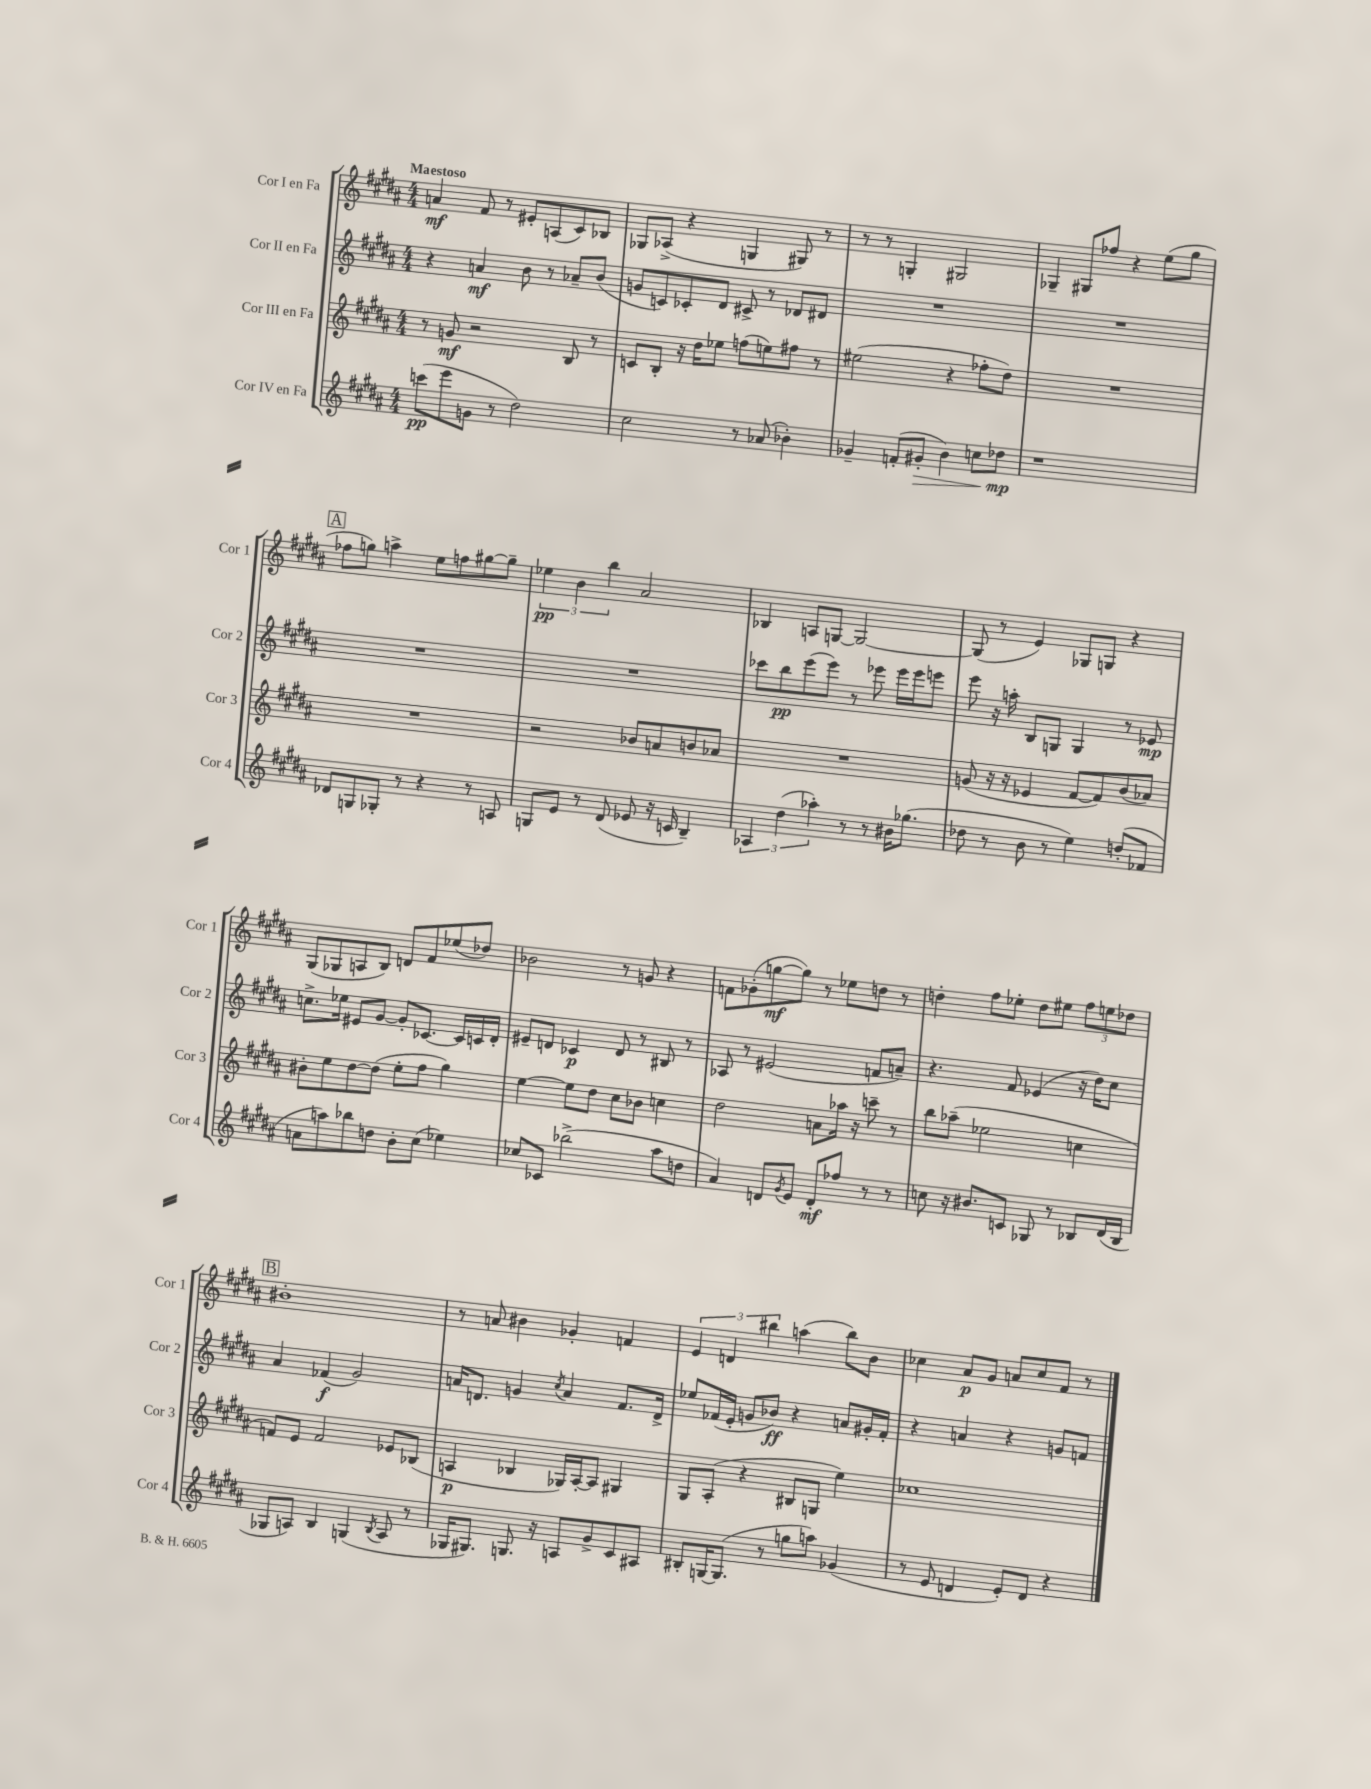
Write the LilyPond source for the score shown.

<<
\new StaffGroup <<
\new Staff = "s0" \with { instrumentName = "Cor I en Fa" shortInstrumentName = "Cor 1" } {
    \clef treble \key b \major \numericTimeSignature \time 4/4 \tempo "Maestoso"
    a'4\mf fis'8 r8 eis'8-. a8( cis'8) bes8 |
    ges8 aes8->( r4 g4 gis8) r8 |
    r8 r8 g4-. gis2 |
    ges4-- gis8 fes''8 r4 e''8( gis''8 |
    \mark \markup { \box "A" } fes''8 g''8) a''4-> e''8 f''8 gis''8~ gis''8-- |
    \tuplet 3/2 { ees''4\pp b'4 b''4 } ais'2 |
    bes4 a8 g8~ g2~ |
    g8( r8 e'4) ges8 g8 r4 |
    gis8( ges8 a8 b8) d'8 fis'8 ees''8( des''8) |
    bes'2 r8 g'8 r4 |
    f'8 ges'8-.( g''8~\mf g''8) r8 ees''8 d''8 r8 |
    d''4-. fis''8 ees''8-. d''8 eis''8 \tuplet 3/2 { fis''8 e''8 des''8 } |
    \mark \markup { \box "B" } bis'1-. |
    r8 a'8 bis'4 ges'4-. f'4 |
    \tuplet 3/2 { e'4 d'4 bis''4 } a''4( bis''8) b'8 |
    ces''4 ais'8\p gis'8 a'8 ces''8 fis'8 r8 \bar "|." |
}
\new Staff = "s1" \with { instrumentName = "Cor II en Fa" shortInstrumentName = "Cor 2" } {
    \clef treble \key b \major \numericTimeSignature \time 4/4
    r4 a'4\mf b'8 r8 aes'8-- b'8( |
    g'8 c'8) ces'8-. dis'8 cis'8-> r8 des'8 dis'8 |
    R1 |
    R1 |
    \mark \markup { \box "A" } R1 |
    R1 |
    ces'''8 b''8\pp e'''8( e'''8) r8 ees'''8 ees'''16 ees'''16 e'''8 |
    e'''8 r16 a''16-. b8 g8 g4 r8 ees'8\mp |
    c''8.-> ees''16 eis'8 gis'8~ gis'8-. ces'8.~ ces'16 c'16 dis'16-. |
    eis'8-- d'8 ces'4\p d'8 r8 bis8 r8 |
    aes8 r8 eis'2( f'8 a'8--) |
    r4. fis'8 ees'4( r16 dis''16) cis''8 |
    \mark \markup { \box "B" } ais'4 fes'4\f( gis'2) |
    a'16 d'8. g'4 \acciaccatura { cis''8 } a'4 fis'8. d'16-> |
    ees''8 fes'16( e'16-. g'8 bes'8\ff) r4 a'8 gis'16-. fes'16-. |
    r4 a'4 r4 g'8 f'8 \bar "|." |
}
\new Staff = "s2" \with { instrumentName = "Cor III en Fa" shortInstrumentName = "Cor 3" } {
    \clef treble \key b \major \numericTimeSignature \time 4/4
    r8 g'8\mf r2 b8 r8 |
    c'8 b8-. r16 dis''16 ees''8 f''8( e''8) fis''8 r8 |
    eis''2( r4 fes''8-. dis''8) |
    R1 |
    \mark \markup { \box "A" } R1 |
    r2 bes'8 a'8 b'8 aes'8 |
    R1 |
    g'8( r16 r16 ees'4 fis'8~ fis'8) b'8( aes'8) |
    bis'8-. e''8 dis''8~ dis''8( e''8-. fis''8 gis''4) |
    e''4~ e''8 dis''8 cis''8 bes'8 c''4 |
    dis''2 a'8 aes''16 r16 c'''8-- r8 |
    b''8 aes''8--( ees''2 c''4 |
    \mark \markup { \box "B" } f'8) e'8 f'2 ees'8 bes8( |
    a4\p bes4 ges16) a16~-. a8 gis4 |
    gis8 ais8-.( r4 bis8 g8 e''4) |
    ces''1 \bar "|." |
}
\new Staff = "s3" \with { instrumentName = "Cor IV en Fa" shortInstrumentName = "Cor 4" } {
    \clef treble \key b \major \numericTimeSignature \time 4/4
    c'''8\pp( e'''8 g'8 r8 dis''2) |
    cis''2 r8 aes'8( bes'4-.) |
    ges'4-- f'8-.( gis'8-.\> b'4) c''8 des''8\mp\! |
    r1 |
    \mark \markup { \box "A" } des'8 g8 ges8-. r8 r4 r8 a8 |
    g8 e'8 r8 dis'8( ees'8 r16 c'16 b4--) |
    \tuplet 3/2 { aes4 dis''4( aes''4-.) } r8 r8 bis'16 ges''8.( |
    des''8 r8 b'8 r8 e''4) d''8-.( fes'8 |
    a'8 a''8) bes''8 d''8 b'8-. cis''8( ees''4) |
    ces''8 ces'8 bes''2->( ais''8 d''8 |
    ais'4) d'8 \acciaccatura { gis'8 } e'8 d'8-.\mf fes''8 r8 r8 |
    c''8 r16 bis'8. c'8 ges8 r8 bes8 dis'16( bes16 |
    \mark \markup { \box "B" } ges8 a8) b4 g4( \acciaccatura { b8 } a8 r8 |
    ges16 gis8.) g8. r16 a8 gis'8-> cis'8 ais8 |
    bis8-. g16~ g8.( r8 g''8 a''8) ges'4( |
    r8 e'8 d'4 e'8-.) d'8 r4 \bar "|." |
}
>>
>>
\layout { \context { \Score \remove "Bar_number_engraver" } }
